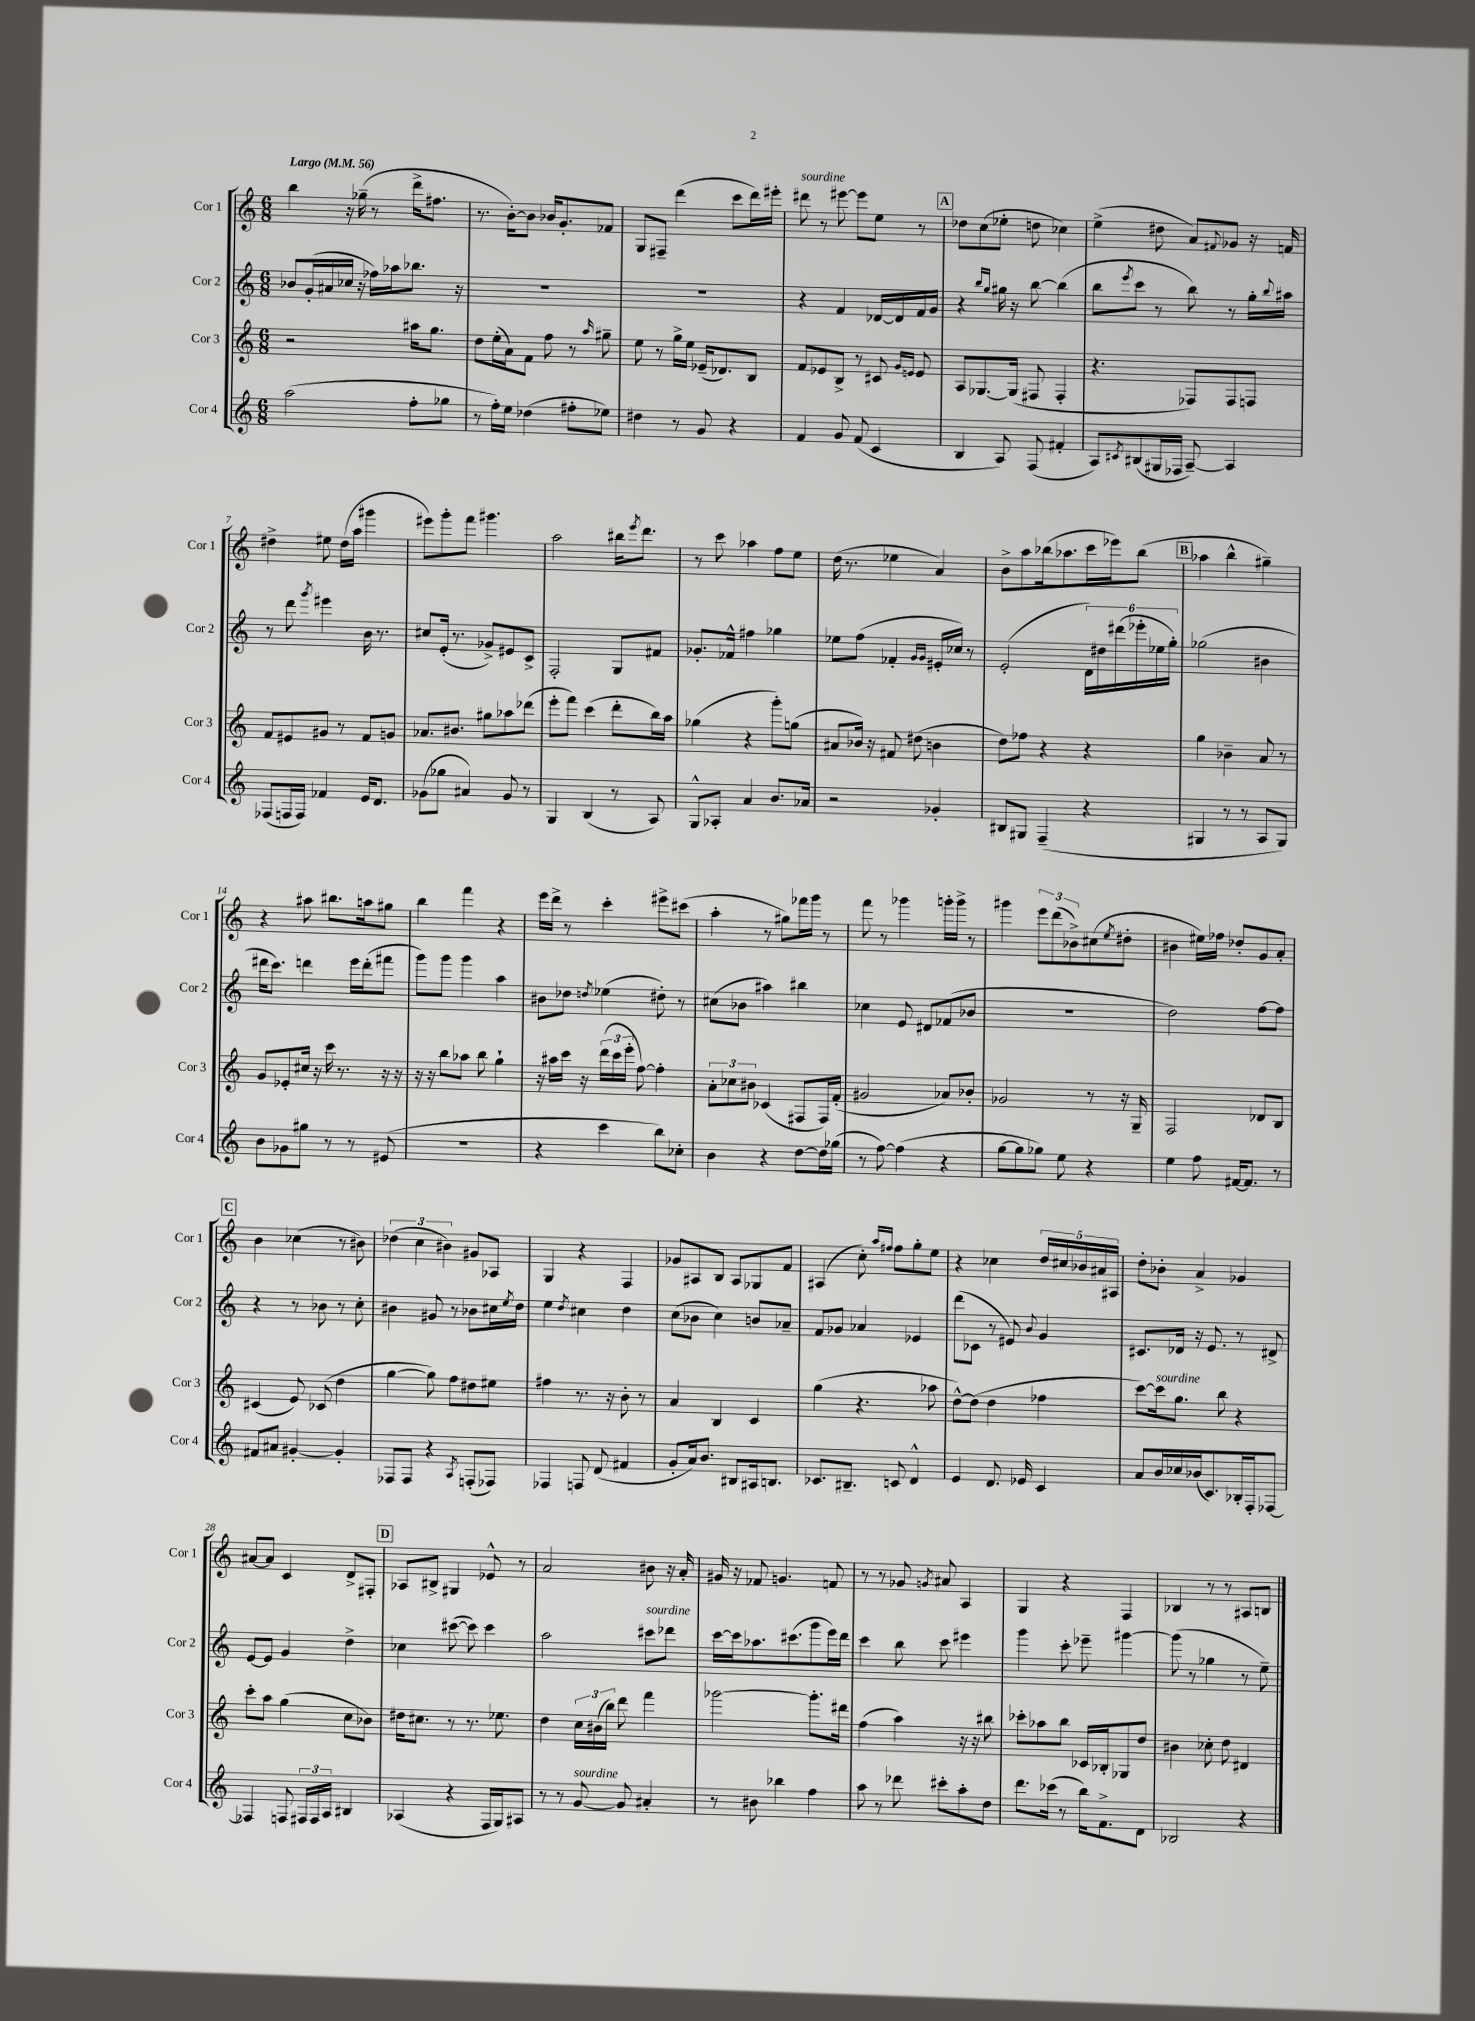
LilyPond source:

<<
\new StaffGroup <<
\new Staff = "s0" \with { instrumentName = "Cor 1" shortInstrumentName = "Cor 1" } {
    \clef treble \key c \major \numericTimeSignature \time 6/8 \tempo "Largo" 4 = 56
    b''4 r16 ges''16--( r8 d'''16-> fis''8. |
    r8. b'16~-.) b'8 bes'16 g'8.-. fes'8 |
    g8 fis8-- d'''4( c'''8 d'''16) eis'''16-. |
    dis'''8^\markup { \italic "sourdine" } r8 eis'''8~ eis'''8 e''8 r8 |
    \mark \markup { \box "A" } des''8 c''8( ees''8-. d''8 ces''4) |
    e''4->( dis''8 a'8) \appoggiatura { fis'8 } ges'8 r16 f'16 |
    dis''4-> eis''8 dis''16( a''16 gis'''4 |
    eis'''8) g'''8-. f'''8 gis'''4. |
    a''2 bis''16 \acciaccatura { e'''8 } d'''8. |
    r8 c'''8 aes''4 f''8 e''8 |
    d''16( r8. ees''4 a'4) |
    b'8-> a''8 bes''16( aes''8. c'''16 ees'''16) bes''8( |
    \mark \markup { \box "B" } aes''4 b''4-^ gis''4--) |
    r4 ais''8 bis''8. a''16 gis''8 |
    b''4 f'''4 r4 |
    e'''16 d'''16-> r8 c'''4-. eis'''8-> cis'''8( |
    a''4-. r8 gis''8) fes'''16 g'''16 r8 |
    f'''8 r8 ges'''4 g'''16-. g'''16-> r8 |
    gis'''4 \tuplet 3/2 { e'''8 d'''8( bes'8->) } cis''8( \acciaccatura { e''8 } dis''8-. |
    bis'4 eis''16) fes''16 des''8-. g'8 a'8-. |
    \mark \markup { \box "C" } b'4 ces''4( r8 bis'8) |
    \tuplet 3/2 { des''4( c''4 bis'4) } gis'8 aes8 |
    g4 r4 f4 |
    ges'8 ais8 b8 ais8 ges8 f'8 |
    ais4( c''8-.) \grace { a''16 fis''16 } fis''8 g''8-. e''8 |
    r4 ces''4 \tuplet 5/4 { d''16 cis''16 bes'16 ais'16 ais16 } |
    d''8-. bes'8-. a'4-> ges'4 |
    ais'8~ ais'8 c'4 d'8-> fis8-. |
    \mark \markup { \box "D" } aes8 bis8-> gis4 ees'8-^ r8 |
    a'2 bis'8 r16 a'16-. |
    gis'16 r16 fes'8 g'4. f'8 |
    r8 r8 ges'8 \acciaccatura { g'8 } ais'8 a4 |
    g4 r4 f4 |
    bes4 r8 r8 ais8 b8 \bar "|." |
}
\new Staff = "s1" \with { instrumentName = "Cor 2" shortInstrumentName = "Cor 2" } {
    \clef treble \key c \major \numericTimeSignature \time 6/8
    bes'8 g'16-.( ais'16 ces''16 r16 fes''16) aes''16 bes''8. r16 |
    R2. |
    R2. |
    r4 f'4 des'16~ des'16 f'16 g'16 |
    \mark \markup { \box "A" } r4 \grace { b''16 g''16 } gis''16 r16 b''8~ b''4( |
    b''8 \acciaccatura { e'''8 } c'''8 r8 b''8) r8 g''16-. \appoggiatura { b''8 } ais''16 |
    r8 d'''8 \acciaccatura { g'''8 } eis'''4 b'16 r8. |
    cis''8 e'16-.( r8. ges'8->) eis'8 c'8-> |
    f2-. g8 fis'8 |
    ges'8.-. fes'16-^ fis''4 ges''4 |
    ees''8 f''8( fes'4-. \grace { g'16 g'16 } eis'16-. ces''16) r8 |
    e'2-.( \tuplet 6/4 { d'16) dis''16 dis'''16( ees'''16-. ees''16 g''16-.) } |
    \mark \markup { \box "B" } ges''2( bis'4 |
    dis'''16 c'''8.) d'''4 e'''16 d'''16-.( fis'''8 |
    g'''8) g'''8 g'''4 a''4 |
    bis'8 des''8 \acciaccatura { d''8 } ees''4( dis''8-.) r8 |
    cis''8( bes'8 ais''4) bis''4 |
    ces''4 e'8 dis'8 fes'8( bes'8 |
    R2. |
    d''2) f''8~ f''8 |
    \mark \markup { \box "C" } r4 r8 bes'8 r8 c''8-. |
    bis'4 gis'8 r8 bes'8 cis''16 \acciaccatura { e''8 } d''16 |
    e''4 \acciaccatura { d''8 } cis''4 d''4 |
    c''8( bes'8 c''4) b'8 aes'8-- |
    f'8 ges'8 aes'4 ees'4 |
    d'''8( ces'8 r8 eis'8) \appoggiatura { b'8 } g'4 |
    cis'8. des'16 r16 e'8. r8 dis'8-> |
    e'8~ e'8 g'4 d''4-> |
    \mark \markup { \box "D" } ces''4 cis'''8~( cis'''8) cis'''4 |
    a''2 cis'''8^\markup { \italic "sourdine" } des'''8 |
    c'''16~ c'''16 aes''8. cis'''8.( g'''8 e'''16) d'''16 |
    c'''4 b''8 c'''8 eis'''4 |
    g'''4 c'''8-. ees'''8-- gis'''4~ |
    gis'''8( r8 ges''4 r8 e''8--) \bar "|." |
}
\new Staff = "s2" \with { instrumentName = "Cor 3" shortInstrumentName = "Cor 3" } {
    \clef treble \key c \major \numericTimeSignature \time 6/8
    r2 ais''16 g''8. |
    d''8 e''16-.( a'16) f'8 f''8 r8 \grace { a''16 } gis''8-- |
    e''8 r8 g''16-> e''16 ees'16--( des'8.) b8 |
    f'8 ees'8 b8-> r8 cis'8 \grace { g'16 e'16 } e'8 |
    \mark \markup { \box "A" } a8 ges8.~ ges16( fis8 fis4-. |
    r4. fes8) fes8 f8 |
    f'8 eis'8 gis'8 r8 f'8 g'8 |
    aes'8. bis'8. gis''8 aes''8 des'''8( |
    e'''8-. f'''8) c'''4( d'''8-. b''16) a''16 |
    ges''4( r4 g'''8-.) g''8( |
    ais'8 bes'16) r16 fis'8 dis''8( b'4 |
    d''8) fes''8 r4 r4 |
    \mark \markup { \box "B" } g''4 bes'4-- a'8 r8 |
    g'8 ees'8-. cis''16 r16 c'''16 r8. r16 r16 |
    r16 r16 b''8 aes''8 b''8 g''4-! |
    r16 ais''16 c'''16 r16 \tuplet 3/2 { d'''16( c'''16 e'''16-. } f''8~) f''4-. |
    \tuplet 3/2 { a'8-. ces''8 bis'8 } ces'4( fis8 fis16) f'16-.( |
    gis'2 aes'8) bes'8-. |
    ges'2 r8 r16 g16-- |
    f2 des'8 b8 |
    \mark \markup { \box "C" } cis'4( e'8) ces'8( d''4 |
    g''4~ g''8) f''8 dis''8 eis''8 |
    fis''4 r8. r16 b'8-. r8 |
    a'4 b4 c'4 |
    g''4( r4. aes''8 |
    d''8~-^) d''8( d''4 fes''4 |
    c'''8~) c'''16^\markup { \italic "sourdine" } g''8. b''8 r4 |
    c'''8-. a''8 g''4( c''8 bes'8) |
    \mark \markup { \box "D" } dis''16 cis''8. r8 r8. ees''8. |
    d''4 \tuplet 3/2 { c''16 bis'16( b''16) } d'''8 f'''4 |
    ges'''2~ ges'''8.-. dis'''16 |
    f''4( a''4) r16 r16 bis''8 |
    ces'''8-. aes''8 b''8 ces'16 bes16-. ges8 d''8 |
    bis'4 ces''8-. d''8 dis'4 \bar "|." |
}
\new Staff = "s3" \with { instrumentName = "Cor 4" shortInstrumentName = "Cor 4" } {
    \clef treble \key c \major \numericTimeSignature \time 6/8
    a''2( f''8-. ges''8 |
    r8 f''16-.) e''16 des''4( fis''8-. ees''8) |
    dis''4 r8 g'8 r4 |
    f'4 g'8 f'8( c'4 |
    \mark \markup { \box "A" } b4 a8) f8( fis'4-. |
    a8) \acciaccatura { cis'8 } bis8( gis16 fes16 a8~--) a4 |
    fes8( f16 f16) fes'4 e'16 d'8. |
    ges'8( ges''8 ais'4) ges'8 r8 |
    g4 b4( r8 a8) |
    g8-^ aes8-. a'4 b'8. aes'16 |
    r2 ges'4-. |
    bis8 gis8 f4--( r4 |
    \mark \markup { \box "B" } gis4 r8 r8 a8 gis8) |
    b'8 ges'8 gis''8 r8 r8 eis'8( |
    R2. |
    r4 c'''4 b''8) ces''8-. |
    b'4 r4 d''8~ d''16 ges''16( |
    r8 f''8~) f''4( r4 |
    g''8~ g''8 ges''8) e''8 r4 |
    e''4 f''8 fis'16~ fis'8. r8 |
    \mark \markup { \box "C" } fis'8 ais'8 gis'4~-. gis'4-. |
    fes8 fes8 r4 \acciaccatura { a8 } f8-.( fes8) |
    fes4 f8 d'8( fis'4 |
    g'8-. a'16) b'8. bis8 ais16 b8. |
    ces'8. bis8.-- c'8 d'4-^ |
    e'4 d'8. ees'16 c'4 |
    a'8 b'16 ces''16 bes'16( c'8.) bes16-. f16-. fes8~ |
    fes4 f8 \tuplet 3/2 { fis16 fis16 a16 } bis4 |
    \mark \markup { \box "D" } aes4( r4 f16 g16) ais8 |
    r8 r8 g'8~^\markup { \italic "sourdine" } g'8 ais'4-. |
    r8 bis'8 bes''4 f''4 |
    a''8 r8 des'''8 cis'''8-. a''8-. d''8 |
    d'''8. ces'''16( r8 b''16) f'8.-> d'8 |
    bes2 r4 \bar "|." |
}
>>
>>
